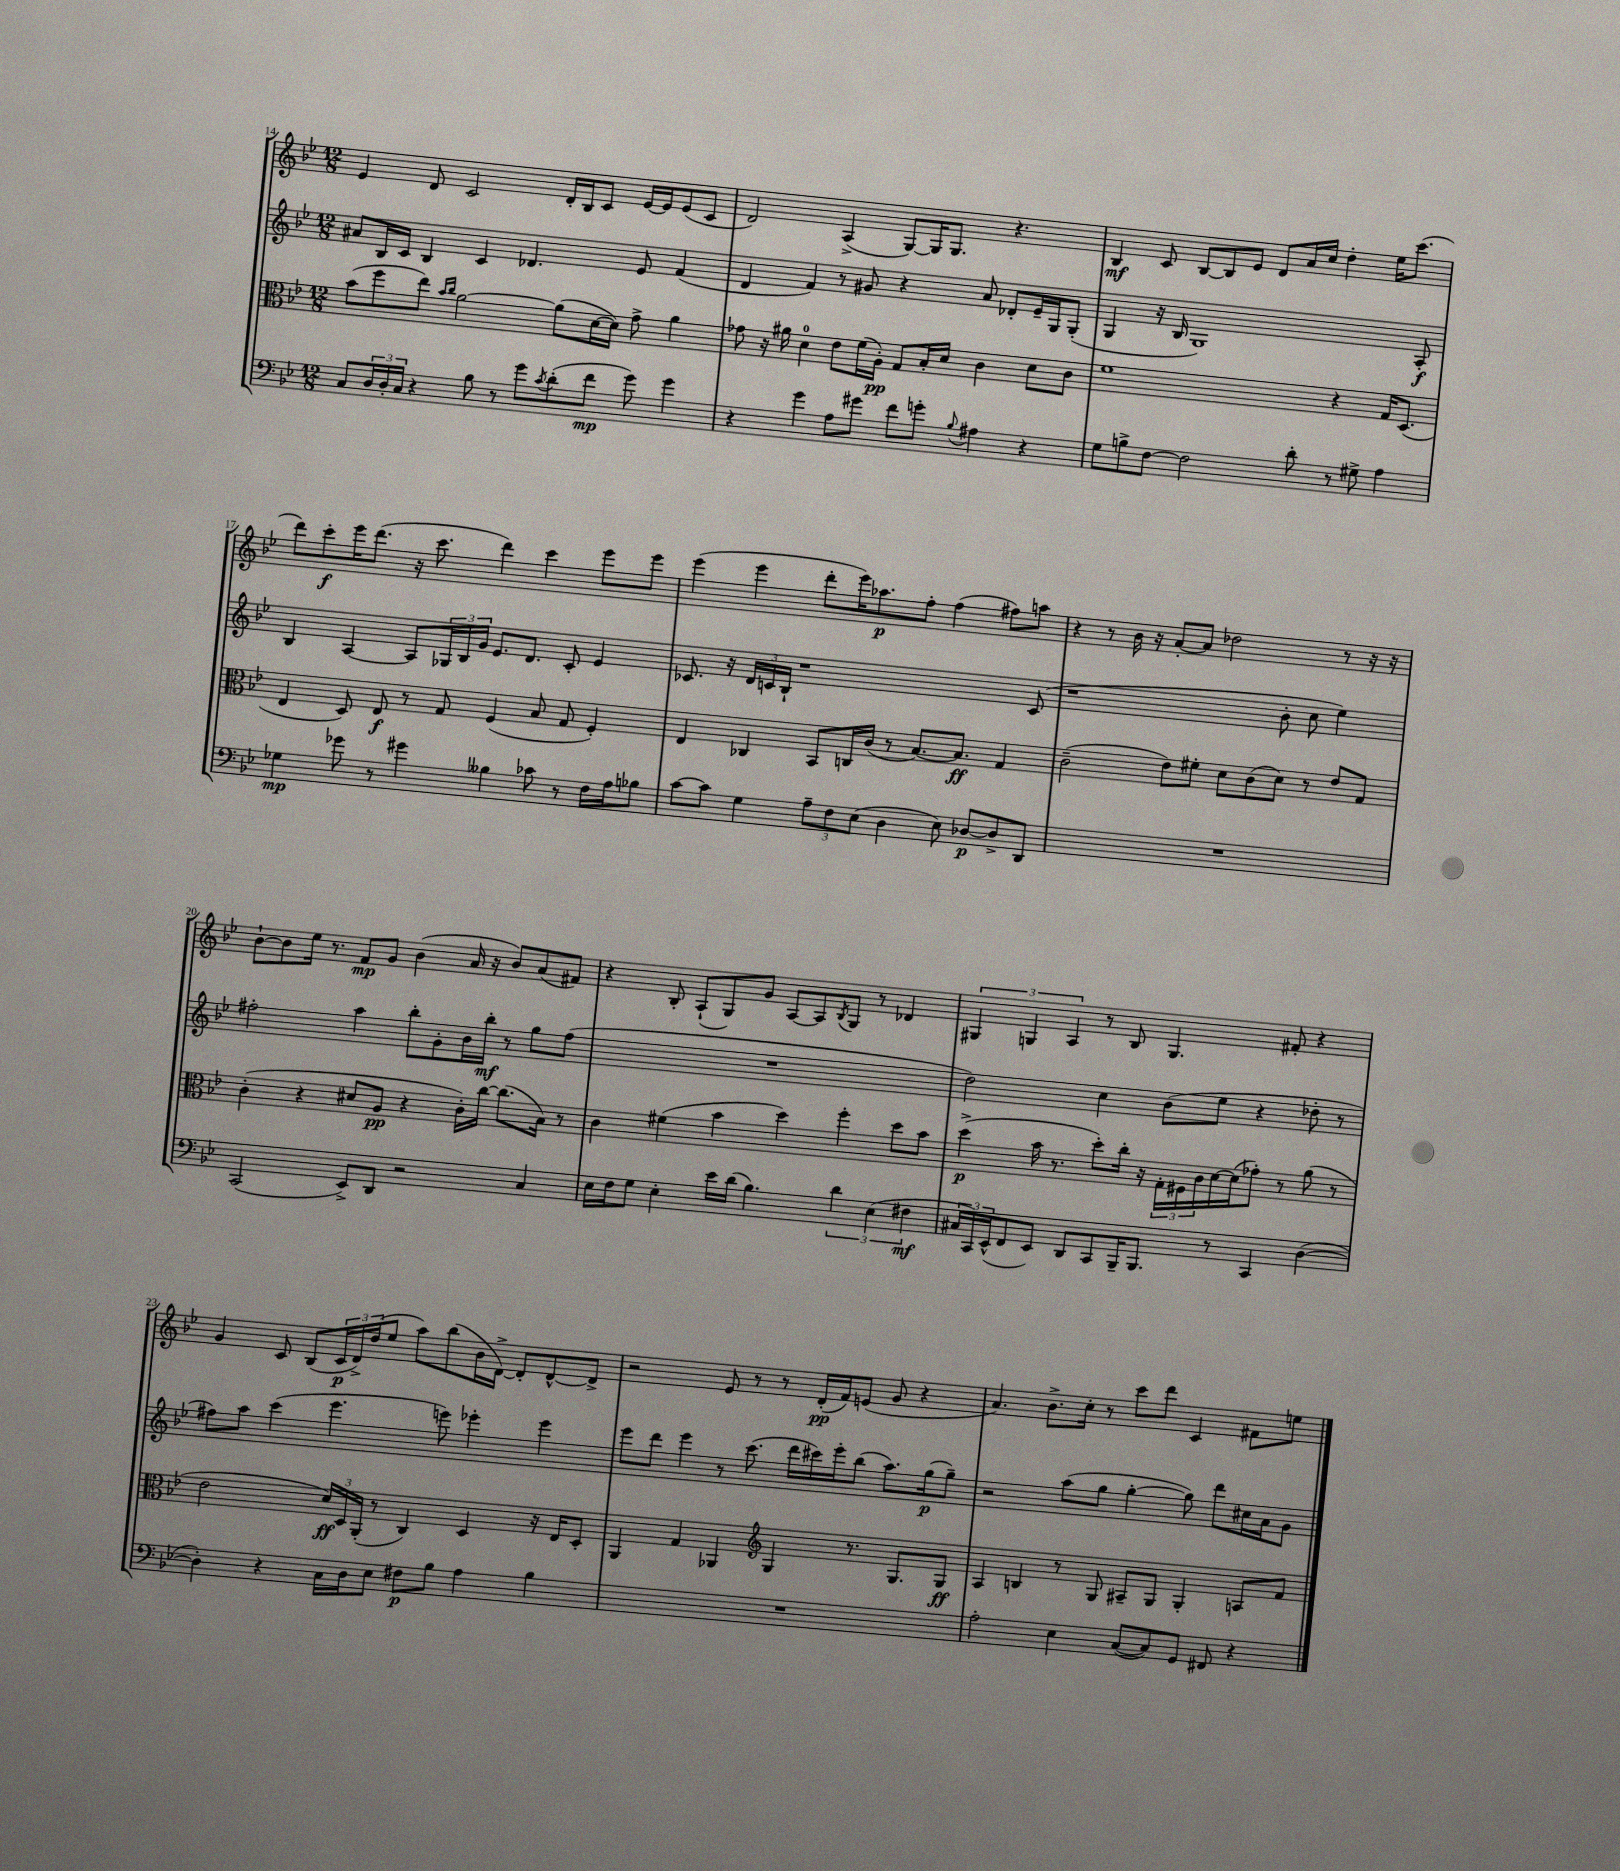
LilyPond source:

<<
\new StaffGroup <<
\new Staff = "s0" {
    \clef treble \key bes \major \numericTimeSignature \time 12/8
    ees'4 d'8 c'2 d'16-. bes16 c'8 ees'16~ ees'16 ees'8( c'8 |
    d'2) a4->( g8~) g16 g8. r4. |
    bes4\mf c'8 bes8~ bes8 ees'8 d'8 a'16 c''16 d''4-. ees''16 c'''8.( |
    d'''8) c'''8-.\f ees'''16 d'''8.( r16 c'''8. d'''4) c'''4 ees'''8 ees'''8 |
    ees'''4( ees'''4 d'''8-. ees'''16) aes''8.\p f''8-. f''4( fis''8) a''8 |
    r4 r8 bes'16 r16 a'8~-. a'8 des''2 r8 r16 r16 |
    bes'8~-! bes'8 ees''16 r8. f'8\mp g'8 bes'4( a'16 r16 bes'8) a'8( fis'8) |
    r4 bes8-. a8-!( g8) g'8 a8~ a8 \acciaccatura { bes8 } g8 r8 des'4 |
    \tuplet 3/2 { gis4 g4 a4 } r8 bes8 g4. fis'8-. r4 |
    g'4 c'8 bes8( \tuplet 3/2 { c'16\p d'16->) d''16( } ees''8 a''8) bes''8( bes'16 d'16~->) d'8-. d'8~-^ d'8-> |
    r2 ees'8 r8 r8 d'16-.\pp( f'16) e'8( g'8 r4 |
    a'4.) bes'8.-> c''16-. r8 c'''8 d'''8 c'4 fis'8 e''8 \bar "|." |
}
\new Staff = "s1" {
    \clef treble \key bes \major \numericTimeSignature \time 12/8
    ais'8 bes16 c'16 bes4 c'4 des'4. ees'8 f'4( |
    d'4 f'4) r8 gis'8 r4 a'8 des'8-. ees'16-- g16 g8-.( |
    g4 r16 bes16 g1) a8-.\f |
    bes4 a4~ a8 \tuplet 3/2 { ges16 bes16 g'16 } ees'8. d'8. c'8-. ees'4 |
    ces'8. r16 \tuplet 3/2 { d'16 c'16 bes16-! } r1 c'8( |
    r1 bes'8-. c''8 ees''4) |
    fis''2-. a''4 bes''8-. g'8-. bes'16 bes''16-.\mf r8 g''8 fis''8( |
    R1. |
    d''2) c''4 bes'8( ees''8 r4 des''8-. r8 |
    fis''8) a''8 c'''4( ees'''4. e'''8) ees'''4-. ees'''4 |
    ees'''8 d'''8 ees'''4 r8 c'''8.( d'''16 cis'''16) ees'''16-. bes''8( a''8.) g''16\p( g''8--) |
    r2 a''8( g''8 g''4~-. g''8) d'''8 cis''16 a'16 g'8 \bar "|." |
}
\new Staff = "s2" {
    \clef alto \key bes \major \numericTimeSignature \time 12/8
    bes'8( f''8 ees''8) \grace { bes'16 c''16 } a'2~ a'8( d'16~ d'16) g'8-> a'4 |
    ges'8 r16 ais'16 d'4-0 ees'8 f'16( a16-.\pp) g8 bes16-. d'16 c'4 d'8 c'8 |
    f'1 r4 g16 d8.( |
    ees4 d8) ees8\f r8 g8 f4( bes8 g8 f4-.) |
    ees4 ces4 bes,8 c16 c'16( r8 bes8.~) bes8.\ff g4 |
    c'2--( ees'8) fis'8-. d'8 c'8( d'8) r8 ees'8 g8 |
    c'4-.( r4 dis'8 a8\pp r4 c'16-.) c''16~ c''8.( bes16) r8 |
    c'4 fis'4( bes'4 d''4) f''4-. d''8 bes'8 |
    d''4->\p( bes'16 r8. d''8-.) c''16-. r16 \tuplet 3/2 { g16-. fis16 c'16 } d'16~ d'16( ges'8-.) r8 a'8( r8 |
    ees'2 \tuplet 3/2 { d'16\ff) d16 a,16-.( } r8 c4) d4 r16 ees16 d8-. |
    a,4 g4 aes,4 \clef treble g4 r8. g8. g8\ff |
    a4 b4 r8 g8 ais8-- g8 g4-. a8 f'8 \bar "|." |
}
\new Staff = "s3" {
    \clef bass \key bes \major \numericTimeSignature \time 12/8
    c8 \tuplet 3/2 { d16 d16-. c16 } r4 bes8 r8 g'8 \acciaccatura { c'8 } d'8-.( f'8\mp g'8) g'4 |
    r4 g'4 a8 gis'8 f'8 g'8-. \appoggiatura { bes8 } ais4 r4 |
    g8 b8-> f8~ f2 d'8-. r8 gis8-> a4 |
    ges4\mp ges'8 r8 gis'4 beses4 ces'8 r8 f16 a16 bes8 |
    c'8~ c'8 g4 \tuplet 3/2 { a8-- f8 ees8( } d4 ees8) des8~\p des8-> d,8 |
    R1. |
    c,2( ees,8->) d,8 r2 c4 |
    ees16 f16 g8 ees4-. ees'16 d'16( bes4.) \tuplet 3/2 { d'4 ees4( fis4\mf } |
    \tuplet 3/2 { cis16 c,16) ees,16-^( } f,8 ees,8) d,8 c,8 bes,,16-- bes,,8. r8 c,4 d4~( |
    d4-.) r4 c16 d16 ees8 fis8\p bes8 a4 bes4 |
    R1. |
    a2-. ees4 c8~( c8) g,8 fis,8 r4 \bar "|." |
}
>>
>>
\layout { \context { \Score currentBarNumber = #14 } }
